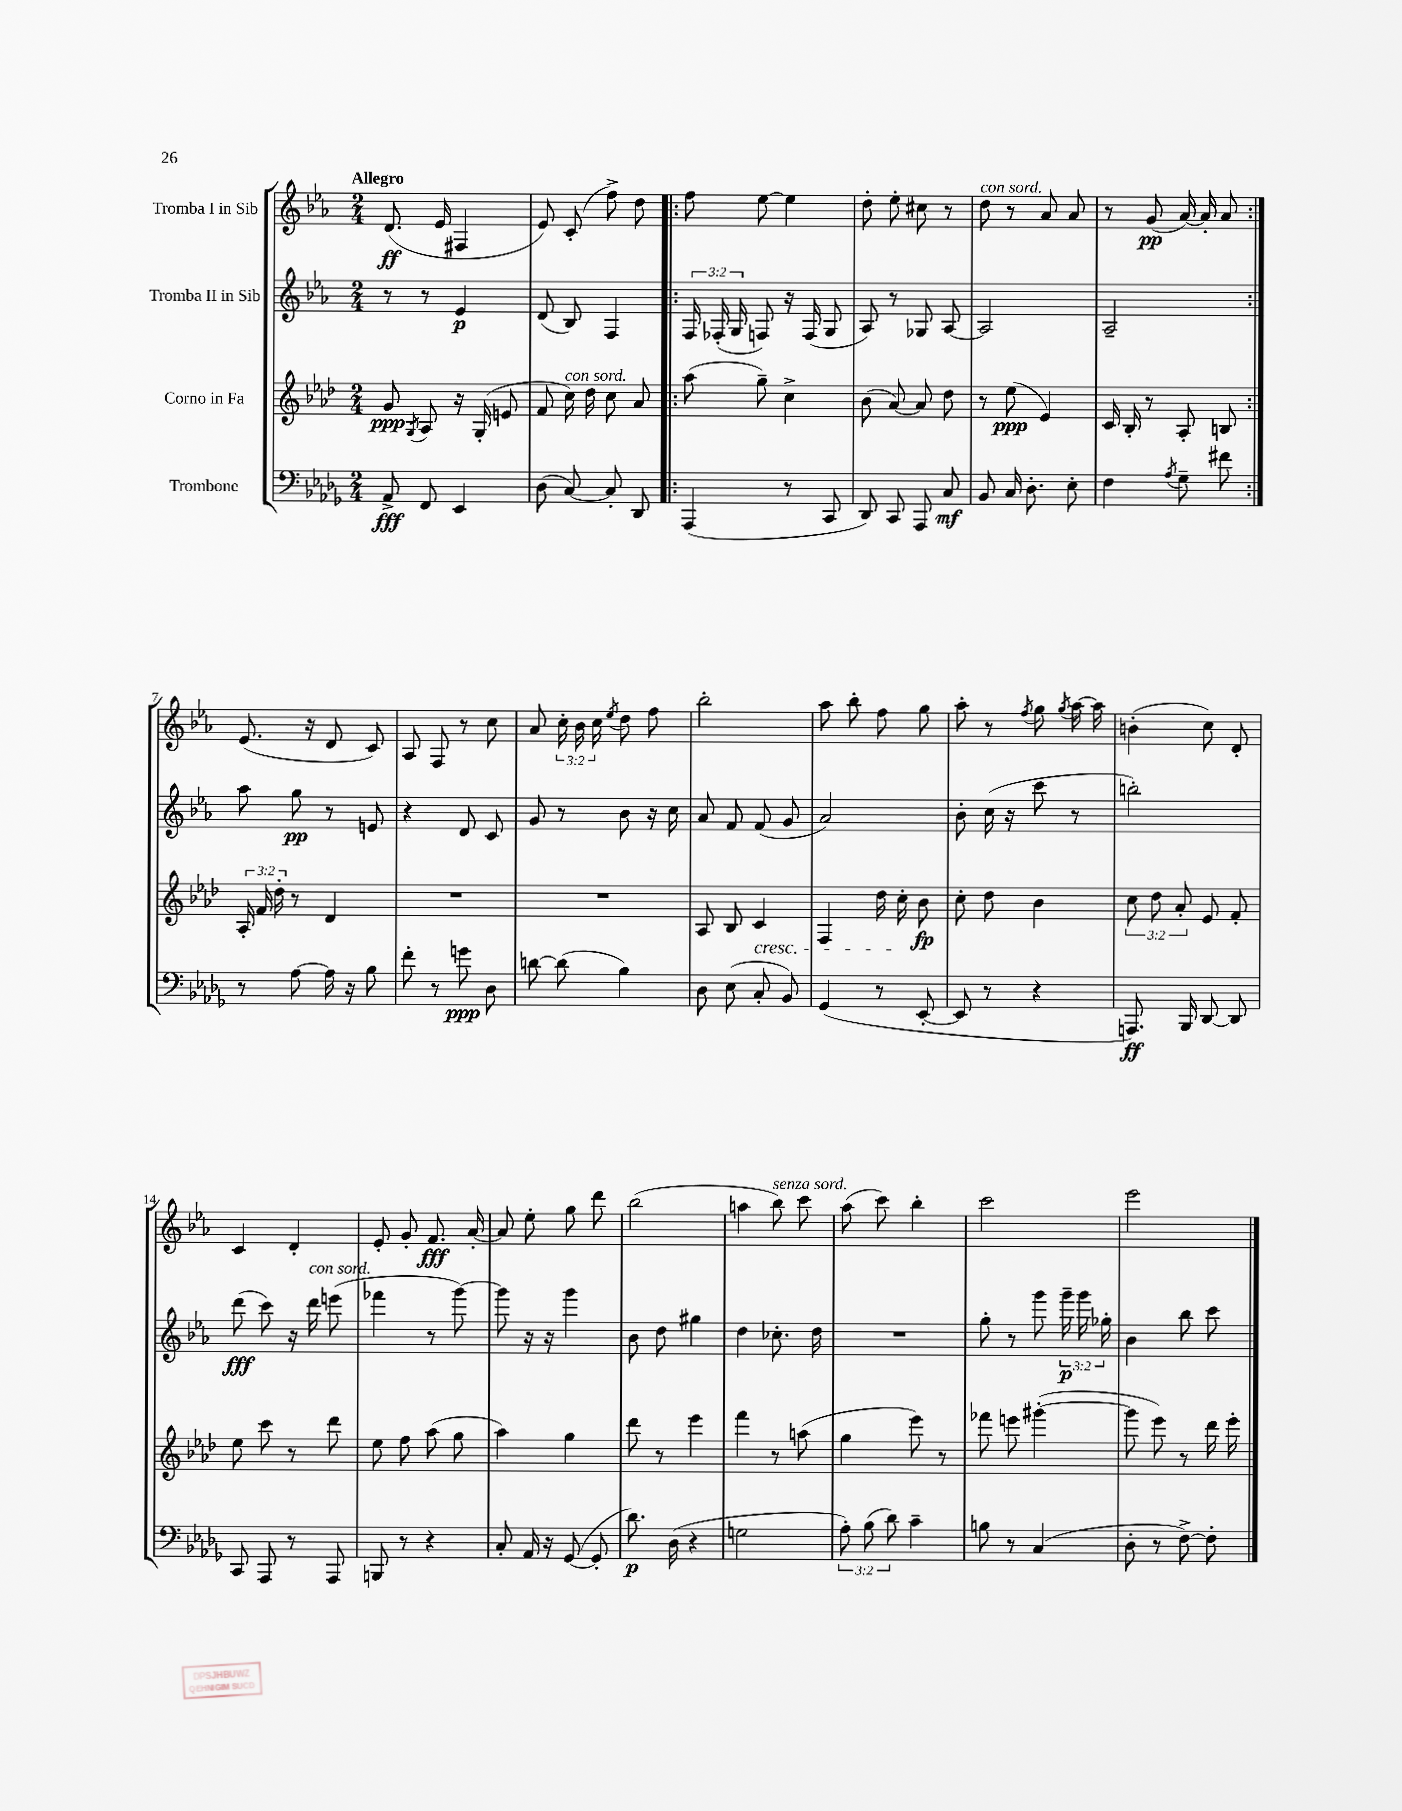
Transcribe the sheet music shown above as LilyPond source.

<<
\new StaffGroup <<
\new Staff = "s0" \with { instrumentName = "Tromba I in Sib" } {
    \clef treble \key ees \major \numericTimeSignature \time 2/4 \override Staff.TupletNumber.text = #tuplet-number::calc-fraction-text \tempo "Allegro"
    \autoBeamOff d'8.\ff( ees'16 fis4 |
    ees'8) c'8-.( f''8->) d''8 |
    \repeat volta 2 { f''8 ees''8~ ees''4 |
    d''8-. ees''8-. cis''8 r8 |
    d''8^\markup { \italic "con sord." } r8 aes'8 aes'8 |
    r8 g'8\pp( aes'16~) aes'16-. aes'8 | }
    ees'8.( r16 d'8 c'8) |
    aes8 f8 r8 c''8 |
    aes'8 \tuplet 3/2 { c''16-. bes'16 c''16 } \acciaccatura { ees''8 } d''8 f''8 |
    bes''2-. |
    aes''8 bes''8-. f''8 g''8 |
    aes''8-. r8 \acciaccatura { f''8 } g''8 \acciaccatura { g''8 } aes''16~ aes''16 |
    b'4-.( c''8) d'8-. |
    c'4 d'4-. |
    ees'8-. g'8-. f'8.\fff aes'16~-. |
    aes'8 ees''8-. g''8 d'''8 |
    bes''2( |
    a''4 bes''8^\markup { \italic "senza sord." }) c'''8 |
    aes''8( c'''8) bes''4-. |
    c'''2 |
    ees'''2 \bar "|." |
}
\new Staff = "s1" \with { instrumentName = "Tromba II in Sib" } {
    \clef treble \key ees \major \numericTimeSignature \time 2/4 \override Staff.TupletNumber.text = #tuplet-number::calc-fraction-text
    \autoBeamOff r8 r8 ees'4\p |
    d'8( bes8) f4 |
    \repeat volta 2 { \tuplet 3/2 { f16 fes16-.( g16 } f8) r16 f16( g8 |
    aes8) r8 ges8 aes8~ |
    aes2 |
    aes2-- | }
    aes''8 g''8\pp r8 e'8 |
    r4 d'8 c'8 |
    g'8 r8 bes'8 r16 c''16 |
    aes'8 f'8 f'8( g'8 |
    aes'2) |
    bes'8-. c''16( r16 c'''8 r8 |
    b''2-.) |
    d'''8\fff( c'''8) r16 d'''16^\markup { \italic "con sord." } e'''8( |
    fes'''4 r8 g'''8~) |
    g'''8 r16 r16 g'''4 |
    bes'8 d''8 gis''4 |
    d''4 ces''8.-. d''16 |
    R2 |
    g''8-. r8 g'''8 \tuplet 3/2 { g'''16--\p g'''16 ges''16-. } |
    bes'4 bes''8 c'''8 \bar "|." |
}
\new Staff = "s2" \with { instrumentName = "Corno in Fa" } {
    \clef treble \key aes \major \numericTimeSignature \time 2/4 \override Staff.TupletNumber.text = #tuplet-number::calc-fraction-text
    \autoBeamOff g'8\ppp \acciaccatura { g8 } aes8 r16 g16-.( e'8 |
    f'8 c''16^\markup { \italic "con sord." }) des''16 c''8 aes'8 |
    \repeat volta 2 { aes''8( g''8--) c''4-> |
    bes'8( aes'8~) aes'8 des''8 |
    r8 ees''8\ppp( ees'4) |
    c'16 bes16-. r8 aes8-. b8 | }
    \tuplet 3/2 { aes16-. f'16 des''16-. } r8 des'4 |
    R2 |
    R2 |
    aes8 bes8 c'4\cresc |
    f4 des''16 c''16-.\! bes'8\fp |
    c''8-. des''8 bes'4 |
    \tuplet 3/2 { c''8 des''8 aes'8-. } ees'8 f'8-. |
    ees''8 c'''8 r8 des'''8 |
    ees''8 f''8 aes''8( g''8 |
    aes''4) g''4 |
    des'''8 r8 ees'''4 |
    f'''4 r8 a''8( |
    g''4 ees'''8) r8 |
    fes'''8 e'''8 gis'''4~-.( |
    gis'''8 ees'''8) r8 des'''16 ees'''16-. \bar "|." |
}
\new Staff = "s3" \with { instrumentName = "Trombone" } {
    \clef bass \key des \major \numericTimeSignature \time 2/4 \override Staff.TupletNumber.text = #tuplet-number::calc-fraction-text
    \autoBeamOff aes,8->\fff f,8 ees,4 |
    des8( c8~) c8-. des,8 |
    \repeat volta 2 { aes,,4( r8 c,8 |
    des,8) c,8 aes,,8 c8\mf |
    bes,8 c16 des8.-. ees8-. |
    f4 \acciaccatura { aes8 } ges8-- fis'8 | }
    r8 aes8~ aes16 r16 bes8 |
    f'8-. r8 g'8\ppp des8 |
    d'8~ d'8( bes4) |
    des8 ees8( c8-. bes,8) |
    ges,4( r8 ees,8~-. |
    ees,8 r8 r4 |
    a,,8.\ff) bes,,16 des,8~ des,8 |
    c,8 aes,,8 r8 aes,,8 |
    b,,8 r8 r4 |
    c8-. aes,16 r16 ges,8~( ges,8-. |
    des'8.\p) des16( r4 |
    g2 |
    \tuplet 3/2 { aes8-.) bes8( des'8) } c'4-- |
    b8 r8 c4( |
    des8-. r8 f8~->) f8-. \bar "|." |
}
>>
>>
